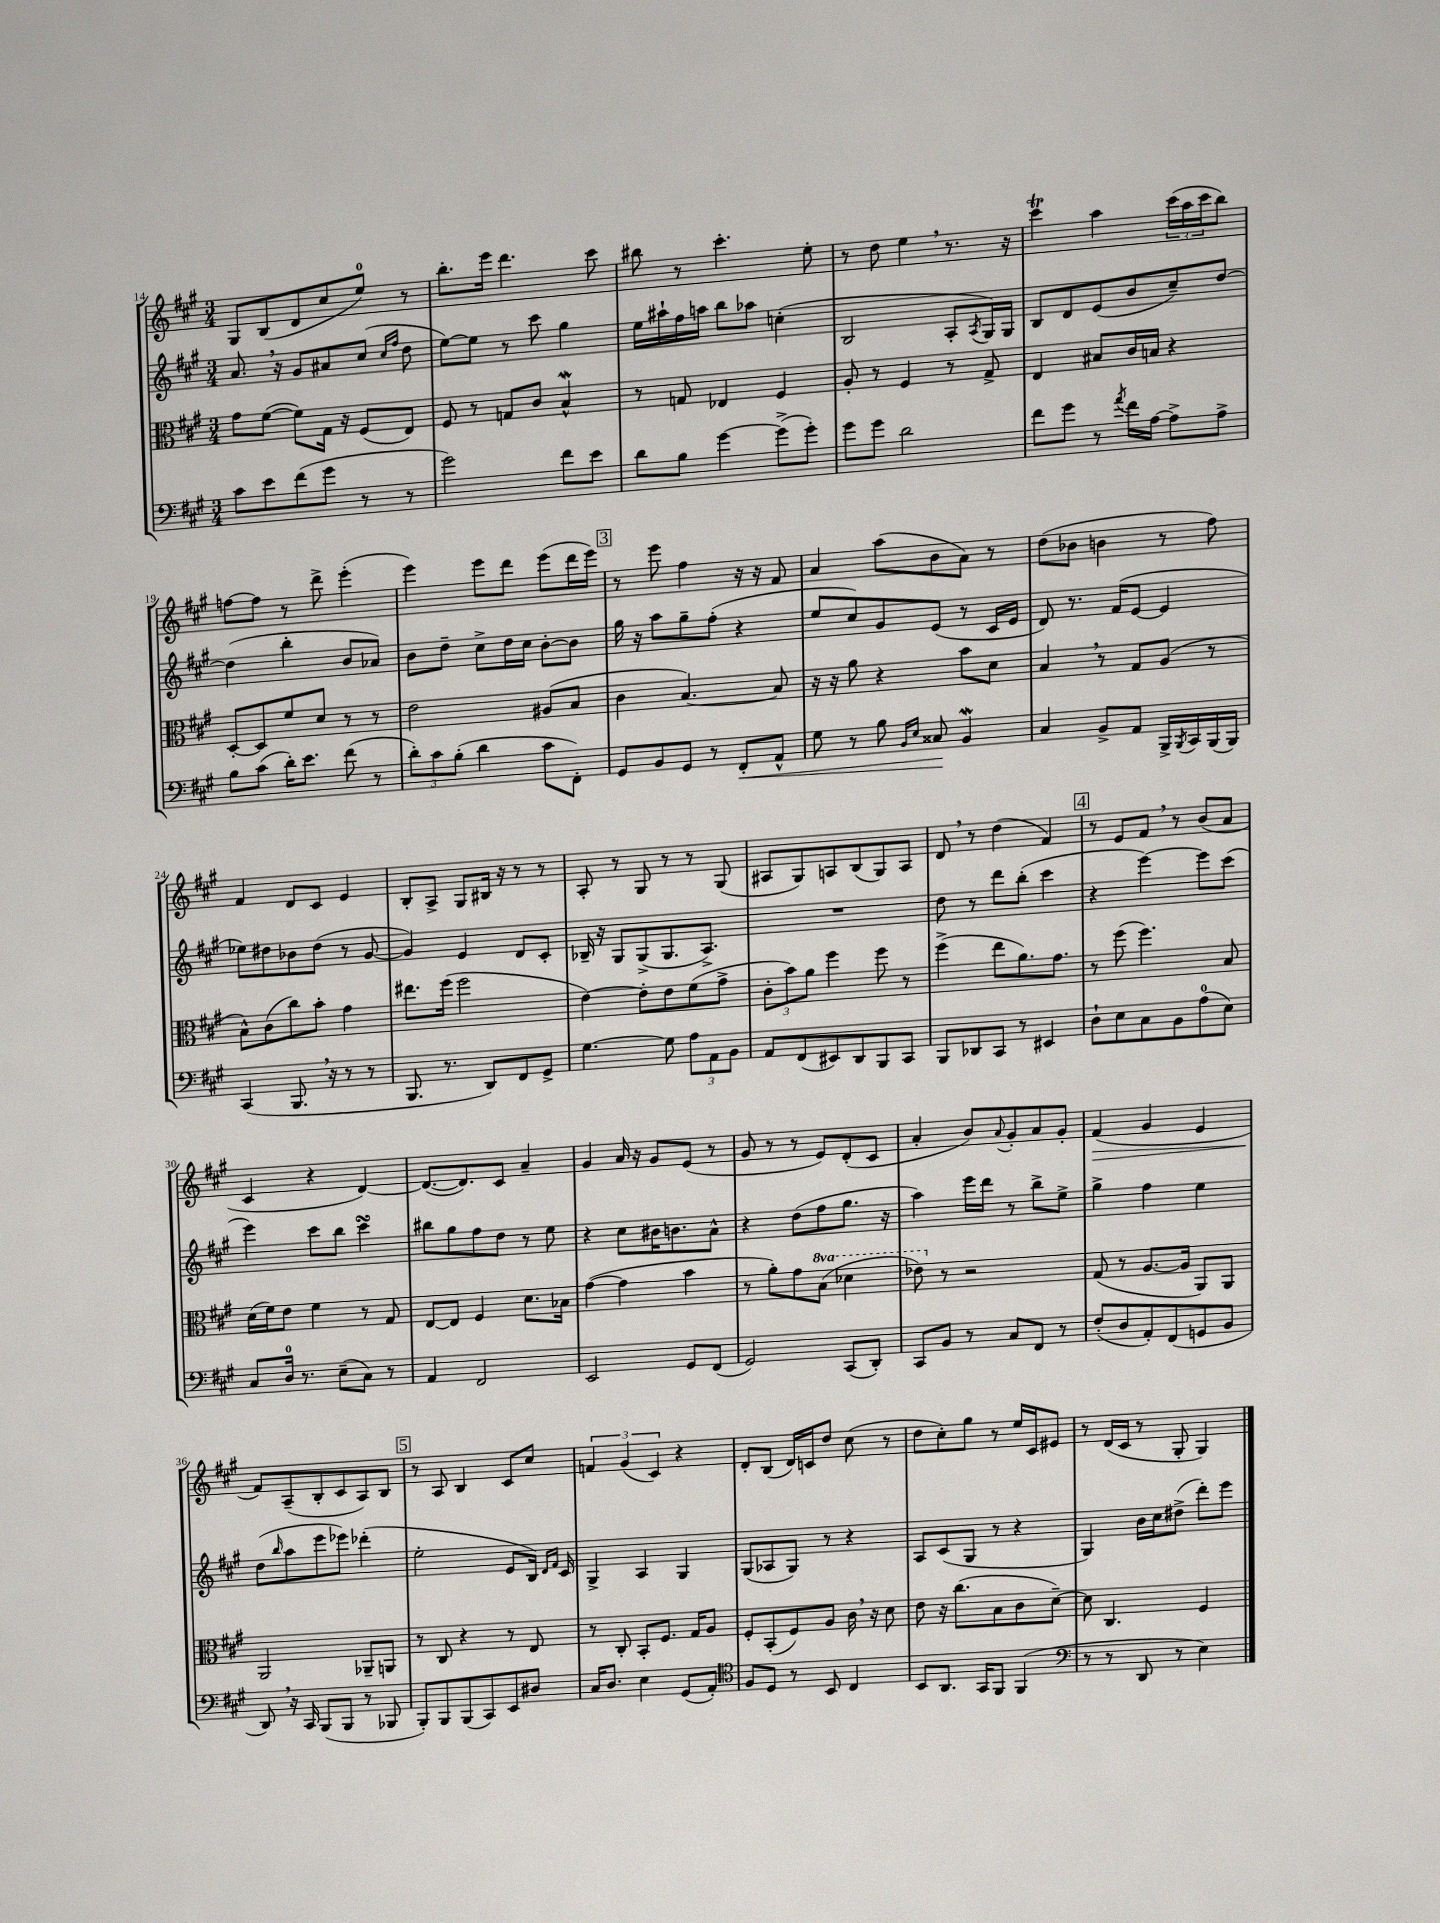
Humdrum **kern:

**kern	**dynam	**kern	**kern	**kern	**dynam
*part4	*part4	*part3	*part2	*part1	*part1
*staff4	*staff4	*staff3	*staff2	*staff1	*staff1
*clefF4	*	*clefC3	*clefG2	*clefG2	*
*k[f#c#g#]	*	*k[f#c#g#]	*k[f#c#g#]	*k[f#c#g#]	*
*M3/4	*	*M3/4	*M3/4	*M3/4	*
=14	=14	=14	=14	=14	=14
8c#\L	.	8g#\L	8.a,/	8G#/L	.
8e\	.	([8f#\J	.	(8B/	.
.	.	.	16r	.	.
(8f#\	.	8f#\L])	8g#/L	8d/	.
8g#\J	.	16G#\Jk	8a#X/	8cc#/	.
.	.	16r	.	.	.
8r	.	(8F#/L	(8cc#/J	8ee/J)	.
.	.	.	16qqcc#/LL	.	.
.	.	.	16qqff#/JJ	.	.
8r	.	8E/J)	8dd\	8r	.
=15	=15	=15	=15	=15	=15
2g#\)	.	8F#/	[8ee\L)	8.bb'\L	.
.	.	8r	8ee\J]	.	.
.	.	.	.	16eee\Jk	.
.	.	8Gn/L	8r	4.ddd\	.
.	.	8c#/J	8ccc#\	.	.
8f#\L	.	4BW^^/	4gg#\	.	.
8e\J	.	.	.	8ccc#\	.
=16	=16	=16	=16	=16	=16
8d\L	.	8r	16ee\LL	8bb#X\	.
.	.	.	16aa#X`\	.	.
8B\J	.	8Gn/	16ff#\	8r	.
.	.	.	16aan\JJ	.	.
[4g#\	.	4E-X/	8bb\L	4.ccc#'\	.
.	.	.	8aa-X\J	.	.
(8g#^\L]	.	4F#/	(4ccn'\	.	.
8g#'\J)	.	.	.	8ee'\	.
=17	=17	=17	=17	=17	=17
8g#\L	.	8A'/	2B/	8r	.
8g#\J	.	8r	.	8dd\	.
2d\	.	4F#/	.	4ee,\	.
.	.	8r	8A'/L	8.r	.
.	.	.	8qA/	.	.
.	.	8G#^/	16G#/L)	.	.
.	.	.	16G#/JJ	16r	.
=18	=18	=18	=18	=18	=18
8f#\L	.	4E/	8B/L	4ccc#t\	.
8g#\J	.	.	8d/	.	.
8r	.	8B#X/L	(8e/	4aa\	.
8qa/	.	.	.	.	.
16f#\LL	.	16c#/L	8b/	.	.
[16A\JJ	.	16Bn/JJ	.	.	.
8A^\L]	.	4r	8cc#~/)	(24ccc#\LL	.
.	.	.	.	24aa\	.
.	.	.	.	24ccc#\J	.
8A^\J	.	.	[8dd/J	8bb\J)	.
!!LO:LB:g=z
=19	=19	=19	=19	=19	=19
8B\L	.	[8D'/L	(4dd\]	[8ffn\L	.
(8c#\J	.	8D/]	.	8ff\J]	.
16d'\KL)	.	8f#/	4bb'\	8r	.
8.e\J	.	.	.	.	.
.	.	8d/J	.	8ddd^\	.
(8f#\	.	8r	8b/L	(4eee'\	.
8r	.	8r	8a-X/J)	.	.
=20	=20	=20	=20	=20	=20
12d'\L)	.	2e\	8b\L	4eee\)	.
12c#\	.	.	.	.	.
.	.	.	8dd~\J	.	.
(12B'\J	.	.	.	.	.
4d\	.	.	8cc#^\L	8eee\L	.
.	.	.	16dd\L	8ddd\J	.
.	.	.	16cc#\JJ	.	.
8c#\L	.	(8A#X/L	[8b'\L	(8eee\L	.
8FF#'\J)	.	8B/J	8b\J]	16ddd\L	.
.	.	.	.	16eee\JJ)	.
!!LO:REH:place=s1:t=3
=21	=21	=21	=21	=21	=21
8GG#/L	.	4c#\	16gg#\	8r	.
.	.	.	16r	.	.
8BB/	.	.	8aa\L	8eee\	.
8GG#/J	.	[4.B/)	8gg#~\	4ff#\	.
8r	.	.	(8ff#'\J	.	.
!	!LO:HP:b	!	!	!	!
8FF#'/L	<	.	4r	16r	.
.	.	.	.	16r	.
8AA^^/J	.	8B/]	.	8f#/	.
=22	=22	=22	=22	=22	=22
8G#\	.	16r	8ee/L	4a/	.
.	.	16r	.	.	.
8r	.	8a\	8cc#/)	.	.
8B\	.	4r	8g#/	(8aa\L	.
16qqBB/LL	.	.	.	.	.
16qqE/JJ	.	.	.	.	.
8C##X/	.	.	(8e/J	8b\	.
4BBW/	[	8b\L	8r	8a\J)	.
.	.	8d\J	16c#/LL	8r	.
.	.	.	16e/JJ	.	.
=23	=23	=23	=23	=23	=23
4C#/	.	4B,/	8d/)	(8dd\L	.
.	.	.	8.r	8b-X\J	.
8BB^/L	.	8r	.	4bn\	.
.	.	.	(16f#/KL	.	.
8AA/J	.	8G#/L	[8e/J	.	.
16BBB^/LL	.	(8A/J	4e/]	8r	.
8qBBB/	.	.	.	.	.
16CC#/	.	.	.	.	.
(16BBB/	.	8r	.	8ff#\)	.
16BBB/JJ)	.	.	.	.	.
!!LO:LB:g=z
=24	=24	=24	=24	=24	=24
(4CC#/	.	8B^^\L)	8ee-X\L)	4f#/	.
.	.	(8c#\	8dd#X\	.	.
8.BBB,/	.	8cc#\)	8b-X\	8d/L	.
.	.	8b'\J	(8dd#\J	8c#/J	.
16r	.	.	.	.	.
8r	.	4g#\	8r	4e/	.
8r	.	.	[8g#/	.	.
=25	=25	=25	=25	=25	=25
8.BBB/	.	8.ee#X\L	4g#/])	8B'/L	.
.	.	.	.	8A^/J	.
8.r	.	(16ff#\Jk	.	.	.
.	.	2ff#\	4e/	8G#/L	.
8DD/L)	.	.	.	16B#X/Jk	.
.	.	.	.	16r	.
8FF#/	.	.	8d/L	8r	.
8GG#^/J	.	.	8c#'/J	8r	.
=26	=26	=26	=26	=26	=26
[4.G#\	.	[4e\)	16B-X~/	8A'/	.
.	.	.	16r	.	.
.	.	.	8G#/L	8r	.
.	.	8e'\L]	(8G#^/	8G#/	.
8G#\]	.	8e\	8.G#/	8r	.
12A\L	.	(8f#\	.	8r	.
.	.	.	8.A^/J)	.	.
12AA\	.	.	.	.	.
.	.	8g#^\J	.	(8G#/	.
12BB\J	.	.	.	.	.
=27	=27	=27	=27	=27	=27
8AA/L	.	12c#'\L	2.r	8A#X/L	.
.	.	12b\)	.	.	.
(8FF#/	.	.	.	8G#/)	.
.	.	12a\J	.	.	.
8EE#X/)	.	4ff#\	.	8An/	.
8DD/	.	.	.	(8B/	.
8BBB/	.	8ff#\	.	8G#/)	.
8CC#/J	.	8r	.	8A/J	.
=28	=28	=28	=28	=28	=28
8BBB/L	.	(4ff#^\	8dd\	8d,/	.
8DD-X/	.	.	8r	8r	.
8CC#/J	.	8ee\L	8ddd\L	(4dd\	.
8r	.	8.a\)	(8bb'\J	.	.
4EE#X/	.	.	4ccc#\	4f#/)	.
.	.	8.g#\J	.	.	.
!!LO:REH:place=s1:t=4
=29	=29	=29	=29	=29	=29
8D`\L	.	8r	4r	8r	.
8E\	.	(8ff#\	.	8e/L	.
8C#\	.	4.ff#\)	[4eee\)	8f#,/J	.
8BB\	.	.	.	8r	.
(8A\	.	.	8eee\L]	(8b/L	.
8E\J)	.	8B/	(8ccc#\J	8a/J	.
!!LO:LB:g=z
=30	=30	=30	=30	=30	=30
8C#/L	.	(16d\LL	4eee\)	4c#/	.
.	.	16f#\J)	.	.	.
16D/Jk	.	8e\J	.	.	.
8.r	.	.	.	.	.
.	.	4f#\	8ccc#\L	4r	.
(8E~\L	.	.	8bb\J	.	.
8C#\J)	.	8r	4ccc#sSsS\	[4d/)	.
8r	.	8G#/	.	.	.
=31	=31	=31	=31	=31	=31
4AA/	.	[8E/L	8bb#X\L	(8.d/L_	.
.	.	8E/J]	8gg#\	.	.
.	.	.	.	8.d/])	.
2FF#/	.	4F#/	8ff#\	.	.
.	.	.	8dd\J	8c#/J	.
.	.	8.d\L	8r	4a~/	.
.	.	.	8ee\	.	.
.	.	16B-X\Jk	.	.	.
=32	=32	=32	=32	=32	=32
2EE/	.	([4g#\	4r	4g#/	.
.	.	4g#\]	8cc#\L	16a/	.
.	.	.	.	16r	.
.	.	.	16b#X\K	8g#/L	.
.	.	.	8.bn\	.	.
8GG#/L	.	4b\	.	(8e/J	.
(8FF#/J	.	.	8a^^\J	8r	.
=33	=33	=33	=33	=33	=33
2GG#/)	.	8r	4r	8g#/	.
.	.	8a'\L)	.	8r	.
.	.	8g#\	(8dd\L	8r	.
*	*	*8va	*	*	*
.	.	(8b\J	8ff#\	8e/L)	.
(8CC#/L	.	4dd-X\	8.gg#\J	(8d'/	.
8DD'/J)	.	.	.	8c#/J	.
.	.	.	16r	.	.
=34	=34	=34	=34	=34	=34
8CC#/L	.	8ee-X\)	4aa\)	4a'/	.
*	*	*X8va	*	*	*
8BB/J	.	8r	.	.	.
8r	.	2r	16eee\LL	8b/L)	.
.	.	.	16ddd\JJ	.	.
.	.	.	.	8qqa/	.
8C#/L	.	.	8r	8g#'/	.
8FF#/J	.	.	8bb^\L	8a/	.
8r	.	.	8ee^\J	8g#'/J	.
=35	=35	=35	=35	=35	=35
!	!	!	!	!	!LO:HP:b
(8F#'/L	.	(8G#/	4gg#^\	(4f#/	>
8D/	.	8r	.	.	.
8AA'/)	.	[8.A/L	4ff#\	4g#/	.
(8FF#/	.	.	.	.	.
.	.	16A/Jk]	.	.	.
8GGn/	.	8AA/L)	4ee\	4e/	.
8BB/J	.	8AA/J	.	.	.
!!LO:LB:g=z
=36	=36	=36	=36	=36	=36
8DD,/)	.	2AA/	(8dd\L	8f#/L)	.
.	.	.	16qqbb/	.	.
16r	.	.	8aa\	(8A~/	]
16CC#/	.	.	.	.	.
(8BBB/L	.	.	8eee\	8B'/	.
8BBB/J	.	.	8eee-X\J)	8c#/	.
8r	.	8AA-X~/L	(4ddd-X'\	8A/)	.
8BBB-X/	.	8AAn/J	.	8B/J	.
!!LO:REH:place=s1:t=5
=37	=37	=37	=37	=37	=37
8BBB'/L)	.	8r	2ee'\	8r	.
8BBB/	.	8C#/	.	8A/	.
(8BBB/	.	4r	.	4B/	.
8CC#/)	.	.	.	.	.
8EE/	.	8r	8e/L	8c#/L	.
8D#X/J	.	8E/	16B/Jk)	8cc#/J	.
.	.	.	16qqd/LL	.	.
.	.	.	16qqf#/JJ	.	.
.	.	.	16c#/	.	.
=38	=38	=38	=38	=38	=38
16C#/KL	.	8r	4G#^/	6fn/	.
8.D/J	.	.	.	.	.
.	.	8C#'/	.	.	.
.	.	.	.	(6g#/	.
4E\	.	8BB'/L	4A/	.	.
.	.	.	.	6c#/)	.
.	.	8.F#/J	.	.	.
(8GG#/L	.	.	4G#/	4r	.
.	.	16G#/KL	.	.	.
8AA'/J)	.	8A/J	.	.	.
=39	=39	=39	=39	=39	=39
*clefC4	*	*	*	*	*
8F#/L	.	8F#'/L	(8G#/L	8d'/L	.
8D/J	.	(8BB'/	8A-X/	(8B/J	.
8r	.	8F#/)	8G#/J)	16d/LL)	.
.	.	.	.	16cn/J	.
8BB/	.	8A/J	8r	8dd/J	.
4C#/	.	16c#,\	4r	(8cc#\	.
.	.	16r	.	.	.
.	.	8d\	.	8r	.
=40	=40	=40	=40	=40	=40
8BB/L	.	8e\	8A/L	8dd\L	.
8.AA/J	.	16r	(8c#/	8cc#'\)	.
.	.	(8.cc#\L	.	.	.
.	.	.	8G#/J	8gg#\J	.
16GG#/KL	.	.	.	.	.
8FF#/J	.	8B\	8r	8r	.
(4FF#/	.	8c#\	4r	16ee/LL	.
.	.	.	.	16c#/J	.
.	.	[8d~\J)	.	8e#X/J	.
=41	=41	=41	=41	=41	=41
*clefF4	*	*	*	*	*
8r	.	8d\]	4G#/)	8r	.
8r	.	4.C#/	.	(16d/LL	.
.	.	.	.	16c#/JJ	.
8DD/	.	.	16b\LL	8r	.
.	.	.	16cc#\J	.	.
8r	.	.	(8dd#X^\J	8G#'/	.
4E\)	.	4F#/	8ddd'\L)	4G#/)	.
.	.	.	8eee\J	.	.
==	==	==	==	==	==
*-	*-	*-	*-	*-	*-
